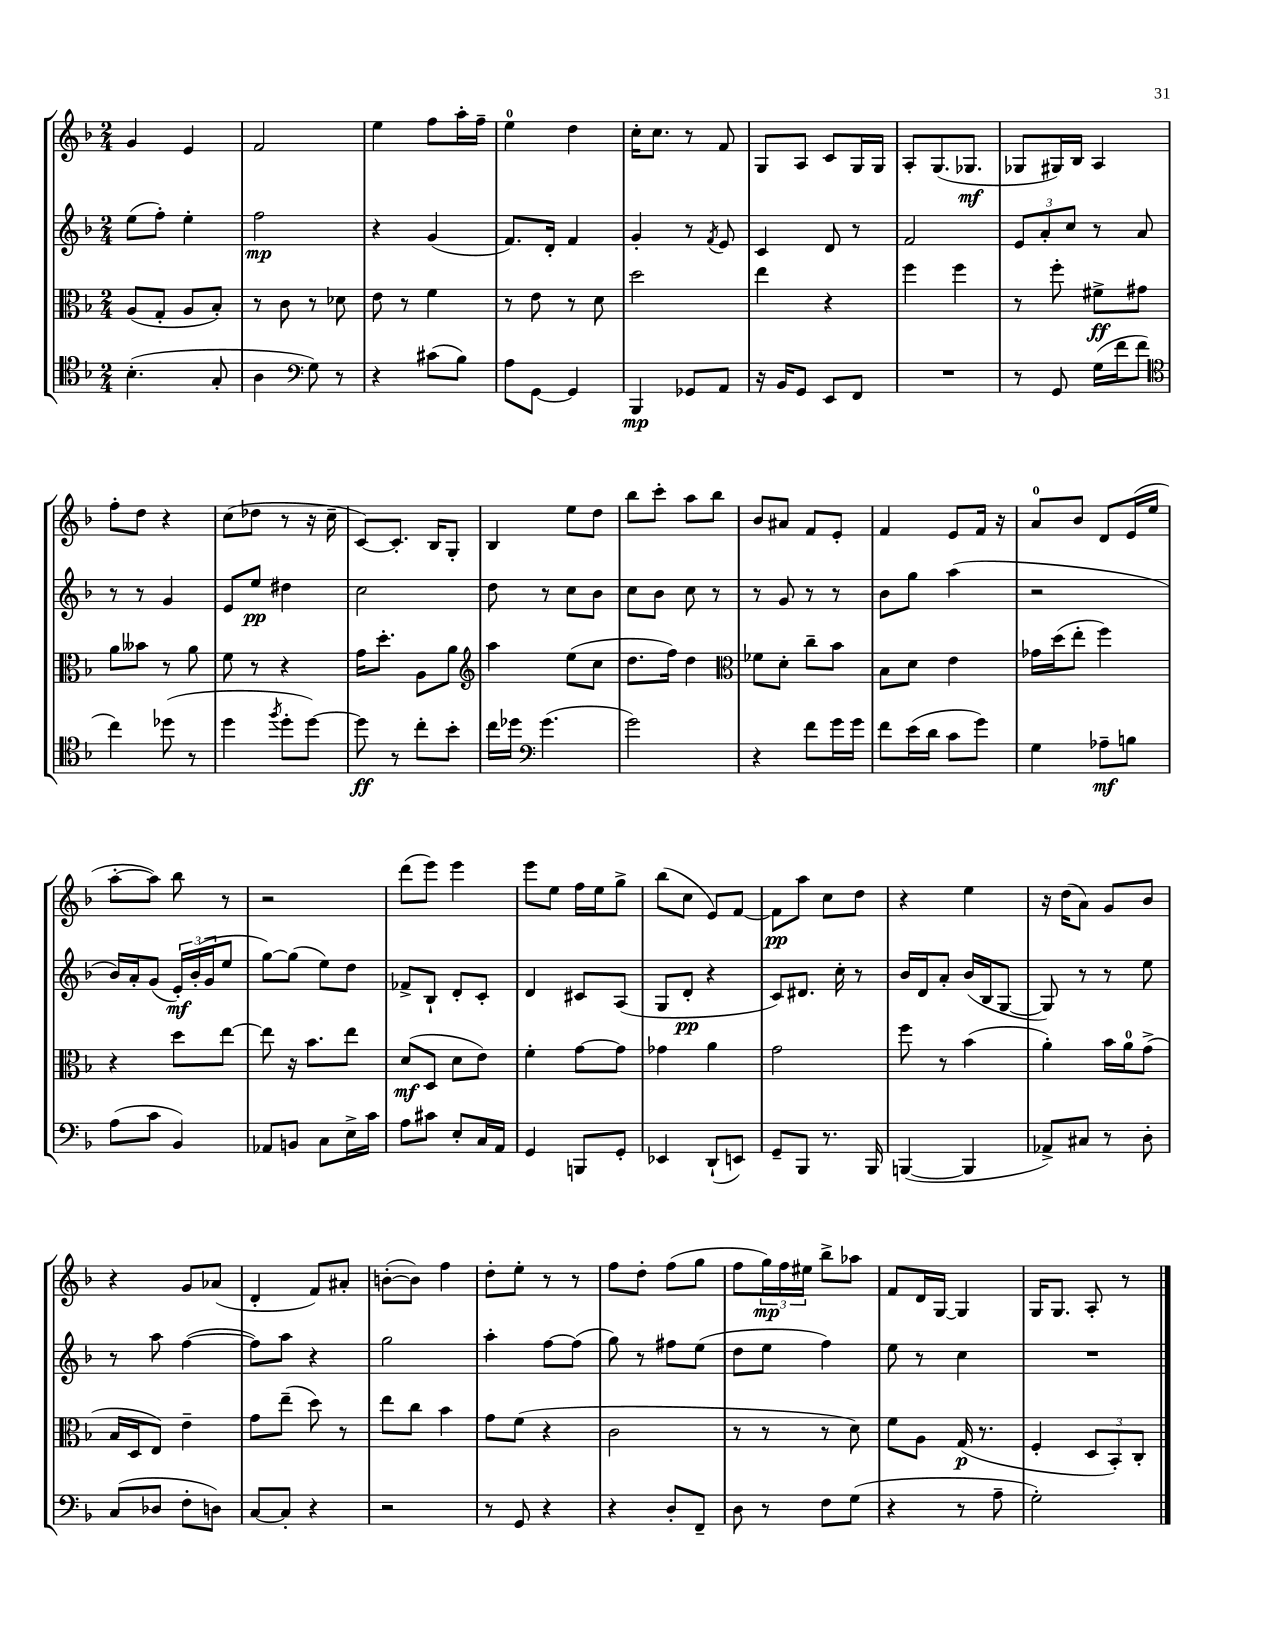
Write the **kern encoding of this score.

**kern	**dynam	**kern	**dynam	**kern	**dynam	**kern	**dynam
*part4	*part4	*part3	*part3	*part2	*part2	*part1	*part1
*staff4	*staff4	*staff3	*staff3	*staff2	*staff2	*staff1	*staff1
*clefC4	*	*clefC3	*	*clefG2	*	*clefG2	*
*k[b-]	*	*k[b-]	*	*k[b-]	*	*k[b-]	*
*M2/4	*	*M2/4	*	*M2/4	*	*M2/4	*
=115	=115	=115	=115	=115	=115	=115	=115
(4.B-'\	.	(8A/L	.	(8ee\L	.	4g/	.
.	.	8G'/J	.	8ff'\J)	.	.	.
.	.	8A/L	.	4ee'\	.	4e/	.
8G'/	.	8B-'/J)	.	.	.	.	.
=116	=116	=116	=116	=116	=116	=116	=116
4A\	.	8r	.	2ff\	mp	2f/	.
.	.	8c\	.	.	.	.	.
*clefF4	*	*	*	*	*	*	*
8G\)	.	8r	.	.	.	.	.
8r	.	8d-X\	.	.	.	.	.
=117	=117	=117	=117	=117	=117	=117	=117
4r	.	8e\	.	4r	.	4ee\	.
.	.	8r	.	.	.	.	.
(8c#X\L	.	4f\	.	(4g/	.	8ff\L	.
8B-\J)	.	.	.	.	.	16aa'\L	.
.	.	.	.	.	.	16ff~\JJ	.
=118	=118	=118	=118	=118	=118	=118	=118
8A\L	.	8r	.	8.f/L)	.	4ee\	.
[8GG\J	.	8e\	.	.	.	.	.
.	.	.	.	16d'/Jk	.	.	.
4GG/]	.	8r	.	4f/	.	4dd\	.
.	.	8d\	.	.	.	.	.
=119	=119	=119	=119	=119	=119	=119	=119
4BBB-/	mp	2dd\	.	4g'/	.	16cc'\KL	.
.	.	.	.	.	.	8.cc\J	.
8GG-X/L	.	.	.	8r	.	8r	.
.	.	.	.	8qf/	.	.	.
8AA/J	.	.	.	8e/	.	8f/	.
=120	=120	=120	=120	=120	=120	=120	=120
16r	.	4ee\	.	4c/	.	8G/L	.
16BB-/KL	.	.	.	.	.	.	.
8GG/J	.	.	.	.	.	8A/J	.
8EE/L	.	4r	.	8d/	.	8c/L	.
8FF/J	.	.	.	8r	.	16G/L	.
.	.	.	.	.	.	16G/JJ	.
=121	=121	=121	=121	=121	=121	=121	=121
2r	.	4ff\	.	2f/	.	8A'/L	.
.	.	.	.	.	.	(8.G/	.
.	.	4ff\	.	.	.	.	.
.	.	.	.	.	.	8.G-X/J	mf
=122	=122	=122	=122	=122	=122	=122	=122
8r	.	8r	.	12e/L	.	8G-X/L	.
.	.	.	.	12a'/	.	.	.
8GG/	.	8ff'\	.	.	.	16G#X/L)	.
.	.	.	.	12cc/J	.	.	.
.	.	.	.	.	.	16B-/JJ	.
(16G\LL	.	8f#X^\L	ff	8r	.	4A/	.
16f\J	.	.	.	.	.	.	.
8f\J	.	8g#X\J	.	8a/	.	.	.
!!LO:LB:g=z
=123	=123	=123	=123	=123	=123	=123	=123
*clefC4	*	*	*	*	*	*	*
4cc\)	.	8a\L	.	8r	.	8ff'\L	.
.	.	8b--X\J	.	8r	.	8dd\J	.
(8dd-X\	.	8r	.	4g/	.	4r	.
8r	.	8a\	.	.	.	.	.
=124	=124	=124	=124	=124	=124	=124	=124
4dd\	.	8f\	.	8e/L	.	(8cc\L	.
.	.	8r	.	8ee/J	pp	8dd-X\J	.
8qff/	.	.	.	.	.	.	.
8dd'\L	.	4r	.	4dd#X\	.	8r	.
[8dd\J)	.	.	.	.	.	16r	.
.	.	.	.	.	.	16cc~\	.
=125	=125	=125	=125	=125	=125	=125	=125
8dd\]	ff	16g\KL	.	2cc\	.	[8c/L)	.
.	.	8.dd'\J	.	.	.	.	.
8r	.	.	.	.	.	8.c'/J]	.
8cc'\L	.	8A\L	.	.	.	.	.
.	.	.	.	.	.	16B-/KL	.
8b-'\J	.	8a\J	.	.	.	8G'/J	.
=126	=126	=126	=126	=126	=126	=126	=126
*	*	*clefG2	*	*	*	*	*
16cc\LL	.	4aa\	.	8dd\	.	4B-/	.
16dd-X\JJ	.	.	.	.	.	.	.
*clefF4	*	*	*	*	*	*	*
(4.g\	.	.	.	8r	.	.	.
.	.	(8ee\L	.	8cc\L	.	8ee\L	.
.	.	8cc\J	.	8b-\J	.	8dd\J	.
=127	=127	=127	=127	=127	=127	=127	=127
2g\)	.	8.dd\L	.	8cc\L	.	8bb-\L	.
.	.	.	.	8b-\J	.	8ccc'\J	.
.	.	16ff\Jk)	.	.	.	.	.
.	.	4dd\	.	8cc\	.	8aa\L	.
.	.	.	.	8r	.	8bb-\J	.
=128	=128	=128	=128	=128	=128	=128	=128
*	*	*clefC3	*	*	*	*	*
4r	.	8f-X\L	.	8r	.	8b-/L	.
.	.	8d'\J	.	8g/	.	8a#X/J	.
8f\L	.	8cc~\L	.	8r	.	8f/L	.
16g\L	.	8b-\J	.	8r	.	8e'/J	.
16g\JJ	.	.	.	.	.	.	.
=129	=129	=129	=129	=129	=129	=129	=129
8f\L	.	8B-\L	.	8b-\L	.	4f/	.
(16e\L	.	8d\J	.	8gg\J	.	.	.
16d\JJ	.	.	.	.	.	.	.
8c\L	.	4e\	.	(4aa\	.	8e/L	.
8g\J)	.	.	.	.	.	16f/Jk	.
.	.	.	.	.	.	16r	.
=130	=130	=130	=130	=130	=130	=130	=130
4G\	.	16g-X\LL	.	2r	.	8a/L	.
.	.	(16dd\J	.	.	.	.	.
.	.	8ee'\J	.	.	.	8b-/J	.
8A-X~\L	mf	4ff\)	.	.	.	8d/L	.
8Bn\J	.	.	.	.	.	(16e/L	.
.	.	.	.	.	.	16ee/JJ	.
!!LO:LB:g=z
=131	=131	=131	=131	=131	=131	=131	=131
(8A\L	.	4r	.	16b-/LL)	.	[8aa'\L	.
.	.	.	.	16a'/J	.	.	.
8c\J	.	.	.	(8g/J	.	8aa\J])	.
4BB-/)	.	8dd\L	.	24e'/LL)	mf	8bb-\	.
.	.	.	.	(24b-'/	.	.	.
.	.	.	.	24g/J	.	.	.
.	.	[8ee\J	.	8ee/J	.	8r	.
=132	=132	=132	=132	=132	=132	=132	=132
8AA-X/L	.	8ee\]	.	[8gg\L)	.	2r	.
8BBn/J	.	16r	.	(8gg\J]	.	.	.
.	.	8.b-\L	.	.	.	.	.
8C\L	.	.	.	8ee\L)	.	.	.
16E^\L	.	8ee\J	.	8dd\J	.	.	.
16c\JJ	.	.	.	.	.	.	.
=133	=133	=133	=133	=133	=133	=133	=133
8A\L	.	(8d/L	mf	8f-X^/L	.	(8ddd\L	.
8c#X\J	.	8D/J	.	8B-`/J	.	8eee\J)	.
8E'/L	.	8d\L	.	8d'/L	.	4eee\	.
16C/L	.	8e\J)	.	8c'/J	.	.	.
16AA/JJ	.	.	.	.	.	.	.
=134	=134	=134	=134	=134	=134	=134	=134
4GG/	.	4f'\	.	4d/	.	8eee\L	.
.	.	.	.	.	.	8ee\J	.
8BBBn/L	.	[8g\L	.	8c#X/L	.	16ff\LL	.
.	.	.	.	.	.	16ee\J	.
8GG'/J	.	8g\J]	.	(8A/J	.	8gg^\J	.
=135	=135	=135	=135	=135	=135	=135	=135
4EE-X/	.	4g-X\	.	8G/L	.	(8bb-\L	.
.	.	.	.	8d'/J	pp	8cc\J	.
(8DD`/L	.	4a\	.	4r	.	8e/L)	.
8EEn/J)	.	.	.	.	.	[8f/J	.
=136	=136	=136	=136	=136	=136	=136	=136
8GG~/L	.	2g\	.	8c/L)	.	8f\L]	pp
8BBB-/J	.	.	.	8.d#X/J	.	8aa\J	.
8.r	.	.	.	.	.	8cc\L	.
.	.	.	.	16cc'\	.	.	.
.	.	.	.	8r	.	8dd\J	.
16BBB-/	.	.	.	.	.	.	.
=137	=137	=137	=137	=137	=137	=137	=137
([4BBBn/	.	8ff\	.	16b-/LL	.	4r	.
.	.	.	.	16d/J	.	.	.
.	.	8r	.	8a'/J	.	.	.
4BBB/]	.	(4b-\	.	(16b-/LL	.	4ee\	.
.	.	.	.	16B-/J	.	.	.
.	.	.	.	[8G/J	.	.	.
=138	=138	=138	=138	=138	=138	=138	=138
8AA-X^/L)	.	4a'\)	.	8G/])	.	16r	.
.	.	.	.	.	.	(16dd\KL	.
8C#X/J	.	.	.	8r	.	8a\J)	.
8r	.	16b-\LL	.	8r	.	8g/L	.
.	.	16a\J	.	.	.	.	.
8D'\	.	(8g^\J	.	8ee\	.	8b-/J	.
!!LO:LB:g=z
=139	=139	=139	=139	=139	=139	=139	=139
(8C/L	.	16B-/LL	.	8r	.	4r	.
.	.	16D/J	.	.	.	.	.
8D-X/J	.	8E/J)	.	8aa\	.	.	.
8F'\L	.	4e~\	.	([4ff\	.	8g/L	.
8Dn\J)	.	.	.	.	.	(8a-X/J	.
=140	=140	=140	=140	=140	=140	=140	=140
[8C/L	.	8g\L	.	8ff\L])	.	4d'/	.
8C'/J]	.	(8ee~\J	.	8aa\J	.	.	.
4r	.	8dd\)	.	4r	.	8f/L)	.
.	.	8r	.	.	.	8a#X'/J	.
=141	=141	=141	=141	=141	=141	=141	=141
2r	.	8ee\L	.	2gg\	.	([8bn'\L	.
.	.	8cc\J	.	.	.	8b\J])	.
.	.	4b-\	.	.	.	4ff\	.
=142	=142	=142	=142	=142	=142	=142	=142
8r	.	8g\L	.	4aa'\	.	8dd'\L	.
8GG/	.	(8f\J	.	.	.	8ee'\J	.
4r	.	4r	.	[8ff\L	.	8r	.
.	.	.	.	(8ff\J]	.	8r	.
=143	=143	=143	=143	=143	=143	=143	=143
4r	.	2c\	.	8gg\)	.	8ff\L	.
.	.	.	.	8r	.	8dd'\J	.
8D'/L	.	.	.	8ff#X\L	.	(8ff\L	.
8FF~/J	.	.	.	(8ee\J	.	8gg\J	.
=144	=144	=144	=144	=144	=144	=144	=144
8D\	.	8r	.	8dd\L	.	8ff\L	.
8r	.	8r	.	8ee\J	.	24gg\L)	mp
.	.	.	.	.	.	24ff\	.
.	.	.	.	.	.	24ee#X\JJ	.
8F\L	.	8r	.	4ff\)	.	8bb-^\L	.
(8G\J	.	8d\)	.	.	.	8aa-X\J	.
=145	=145	=145	=145	=145	=145	=145	=145
4r	.	8f\L	.	8ee\	.	8f/L	.
.	.	8A\J	.	8r	.	16d/L	.
.	.	.	.	.	.	[16G/JJ	.
8r	.	(16G/	p	4cc\	.	4G/]	.
.	.	8.r	.	.	.	.	.
8A~\	.	.	.	.	.	.	.
=146	=146	=146	=146	=146	=146	=146	=146
2G'\)	.	4F'/	.	2r	.	16G/KL	.
.	.	.	.	.	.	8.G/J	.
.	.	12D/L	.	.	.	8A'/	.
.	.	12BB-'/)	.	.	.	.	.
.	.	.	.	.	.	8r	.
.	.	12C'/J	.	.	.	.	.
==	==	==	==	==	==	==	==
*-	*-	*-	*-	*-	*-	*-	*-
